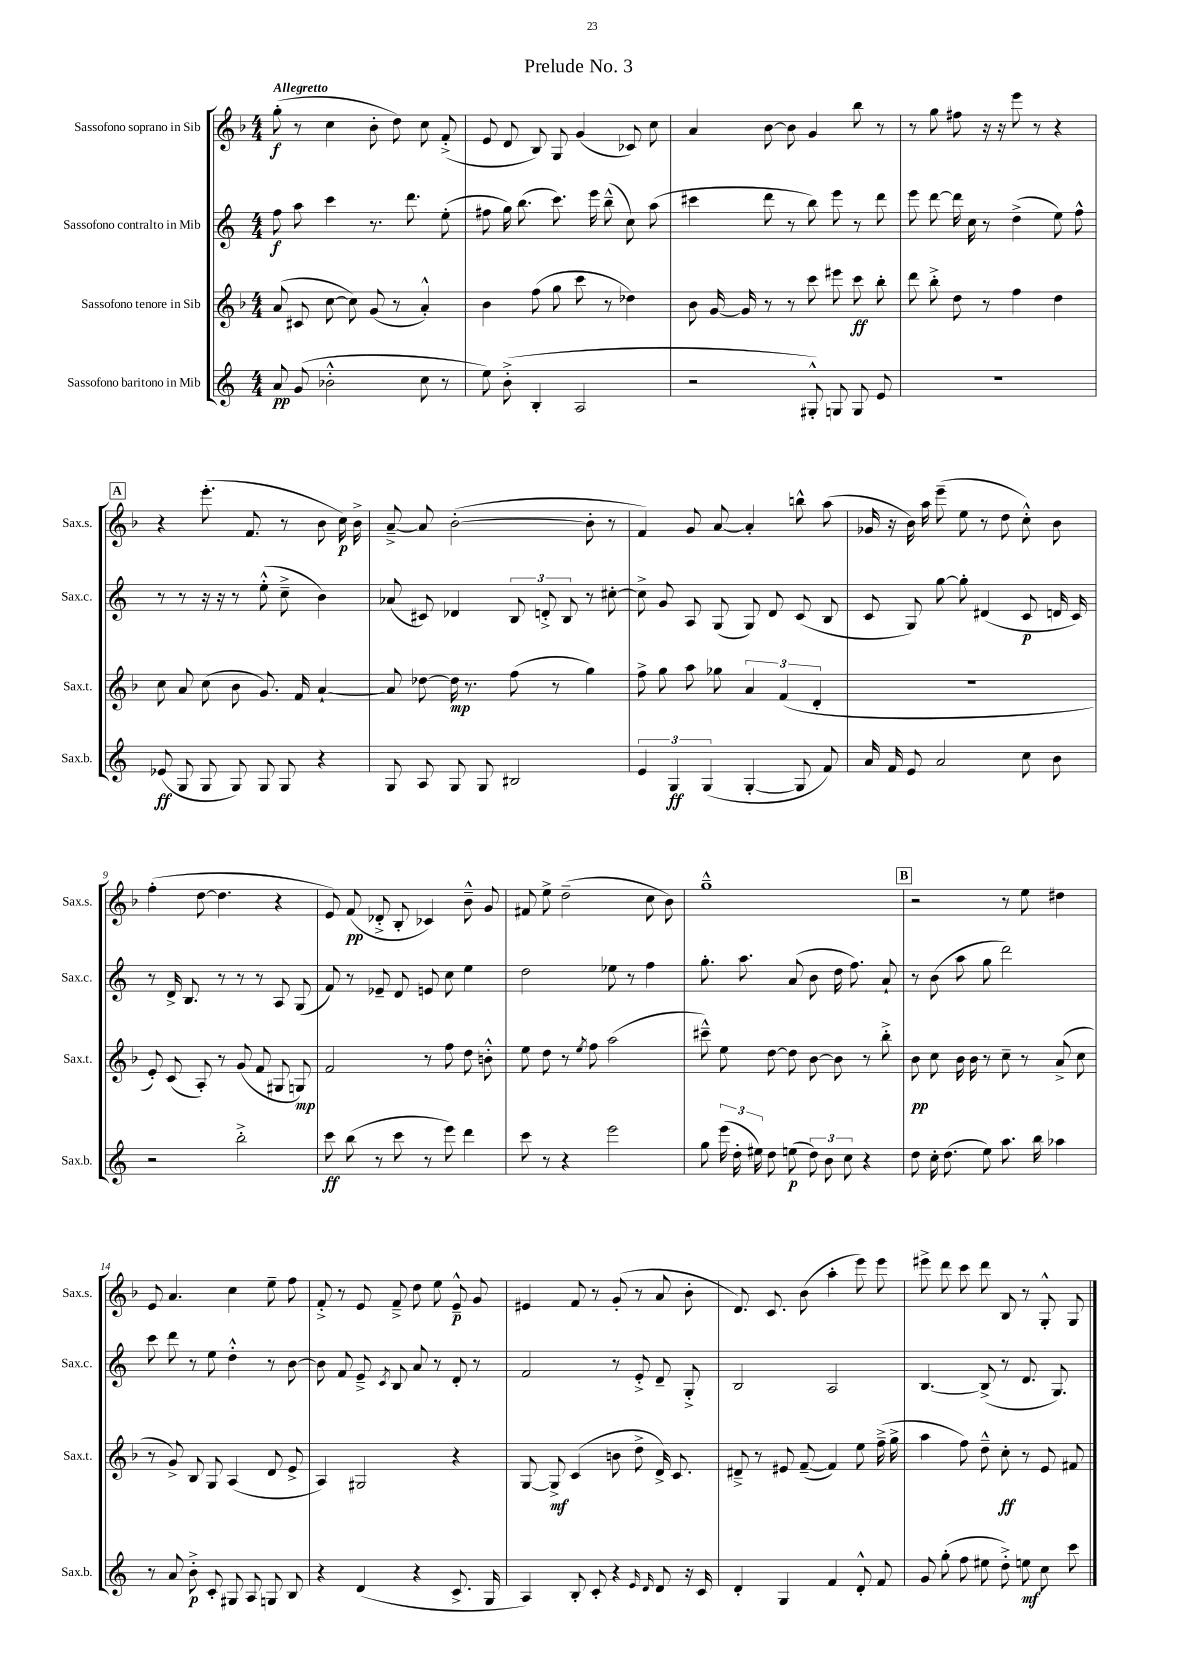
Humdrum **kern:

**kern	**kern	**kern	**kern
*staff4	*staff3	*staff2	*staff1
*clefG2	*clefG2	*clefG2	*clefG2
*k[]	*k[b-]	*k[]	*k[b-]
*M4/4	*M4/4	*M4/4	*M4/4
8a/	(8a/	8ff\	(8gg'\
(8g/	8c#/	8aa\	8r
2b-'^^\	[8cc\	4ccc\	4cc\
.	8cc\])	.	.
.	(8g/	8.r	8b-'\
.	8r	.	8dd\)
.	.	8.ddd\	.
8cc\	4a'^^/)	.	8cc\
8r	.	(8ee'\	(8f'^/
=	=	=	=
8ee\)	4b-\	8ff#\	8e/
(8b'^\	.	16gg\)	8d/
.	.	(8.bb\	.
4B'/	(8ff\	.	8B-/)
.	8gg\	8.ccc\)	8G/
2A/	8ccc\	.	(4g/
.	.	16eee\	.
.	8r	(8bb~^^\	.
.	4dd-\)	8cc\)	8c-/)
.	.	(8aa\	8cc\
=	=	=	=
2r	8b-\	4ccc#\	4a/
.	[16g/	.	.
.	16g/]	.	.
.	8r	8ddd\	[8b-\
.	8r	8r	8b-\]
8G#'^^/)	8ccc\	8bb\)	4g/
8G/	8eee#\	8eee\	.
8G/	8ccc\	8r	8bb-\
8e/	8bb-'\	8ddd\	8r
=	=	=	=
1r	8ddd\	8eee\	8r
.	8bb-'^\	[8ddd\	8gg\
.	8dd\	16ddd\]	8ff#\
.	.	16cc\	.
.	8r	8r	16r
.	.	.	16r
.	4ff\	(4dd^\	8eee\
.	.	.	8r
.	4dd\	8ee\)	4r
.	.	8ff^^\	.
=	=	=	=
(8e-/	8cc\	8r	4r
8G/	8a/	8r	.
8G/	(8cc\	16r	(8.eee'\
.	.	16r	.
8G/)	8b-\	8r	.
.	.	.	8.f/
8G/	8.g/)	(8ee'^^\	.
8G/	.	8cc~^\	8r
.	16f/	.	.
4r	[4a`/	4b\)	8b-\
.	.	.	16cc\)
.	.	.	16b-^\
=	=	=	=
8G/	8a/]	(8a-/	[8a~^/
8A/	[8dd-\	8c#/)	8a/]
8G/	16dd-\]	4d-/	([2b-'\
.	8.r	.	.
8G/	.	.	.
2B#/	(8ff\	12B/	.
.	.	12d'^/	.
.	8r	.	.
.	.	12B/	.
.	4gg\)	8r	8b-'\]
.	.	[8cc#'\	8r
=	=	=	=
6e/	8ff^\	8cc#^\]	4f/)
.	8gg\	8g/	.
6G/	.	.	.
.	8aa\	8A/	8g/
(6G/	.	.	.
.	8gg-\	(8G/	[8a/
[4G'/	6a/	8G/)	4a'/]
.	.	8d/	.
.	(6f/	.	.
8G/]	.	(8c/	8bb^^\
.	6d'/	.	.
8f/)	.	8B/	(8aa\
=	=	=	=
16a/	1r	8c/	16g-/
16f/	.	.	16r
8e/	.	8G/)	16b-\)
.	.	.	16aa\
2a/	.	[8gg\	(8eee~\
.	.	8gg'\]	8ee\
.	.	(4d#/	8r
.	.	.	8dd\
8cc\	.	8c/	8cc'^^\)
8b\	.	16d/	8b-\
.	.	16c/)	.
=	=	=	=
2r	8e'/)	8r	(4ff'\
.	(8c/	16d^/	.
.	.	8.B/	.
.	8A'/)	.	[8dd\
.	8r	8r	4.dd\]
2bb'^\	(8g/	8r	.
.	8f/	8r	.
.	8G#/	8A/	4r
.	8G/)	(8G/	.
=	=	=	=
8ccc\	2f/	8f/)	8e/)
(8bb\	.	8r	(8f/
8r	.	8e-~/	8d-'^/
8ccc\	.	8d/	8B-'/
8r	8r	8e/	4c-/)
8eee\)	8ff\	8cc\	.
4ddd\	8dd\	4ee\	8b-~^^\
.	8b'^^\	.	8g/
=	=	=	=
8ccc\	8ee\	2dd\	8f#/
8r	8dd\	.	8ee^\
4r	8r	.	(2dd~\
.	8qee/	.	.
.	8ff\	.	.
2eee\	(2aa\	8ee-\	.
.	.	8r	.
.	.	4ff\	8cc\
.	.	.	8b-\)
=	=	=	=
8gg\	8ccc#~^^\)	8.gg'\	1gg~^^
(24eee\	8ee\	.	.
24dd'\	.	.	.
.	.	8.aa\	.
24ee#\)	.	.	.
8dd\	[8dd\	.	.
(8ee\	8dd\]	(8a/	.
12dd\)	[8b-\	8b\	.
12b\	.	.	.
.	8b-\]	16dd\	.
12cc\	.	.	.
.	.	8.ff\)	.
4r	8r	.	.
.	8bb-'^\	8a`/	.
=	=	=	=
8dd\	8b-\	8r	2r
16cc'\	8cc\	(8b\	.
(8.dd\	.	.	.
.	16b-\	8aa\	.
.	16b-\	.	.
8ee\)	8r	8gg\	.
8.aa\	8cc~\	2ddd\)	8r
.	8r	.	8ee\
16bb\	.	.	.
4aa-\	(8a^/	.	4dd#\
.	8cc\	.	.
=	=	=	=
8r	8r	8ccc\	8e/
8a/	8g^/)	8ddd\	4.a/
8b'^\	8B-/	8r	.
8c'/	8G/	8ee\	.
8G#/	(4A/	4dd'^^\	4cc\
8A/	.	.	.
8G/	8d/	8r	8ee~\
8B/	8e^/	[8b\	8ff\
=	=	=	=
4r	4A/)	8b\]	8f'^/
.	.	8f/	8r
(4d/	2G#/	8e~^/	8e/
.	.	8qc/	.
.	.	8B/	8f~^/
4r	.	8a/	8dd\
.	.	8r	8ee\
8.c^/	4r	8d'/	8e~^^/
.	.	8r	8g/
16G/	.	.	.
=	=	=	=
4A/)	[8G/	2f/	4e#/
.	8G^/]	.	.
8B'/	(4c/	.	8f/
8c'/	.	.	8r
4r	8b\	8r	(8g'/
.	8dd^\	8e'^/	8r
16qqe/	.	.	.
16qqd/	.	.	.
8d/	16d^/)	8d~/	8a/
.	8.c/	.	.
16r	.	8G'^/	8b-'\
16c/	.	.	.
=	=	=	=
4d'/	8d#~^/	2B/	8.d/)
.	8r	.	.
.	.	.	8.c/
4G/	8e#/	.	.
.	([8f~/	.	(8b-\
4f/	4f/])	2A/	4aa'\
8d'^^/	8ee\	.	8eee\)
8f/	(16ff~^\	.	8eee\
.	16gg^\	.	.
=	=	=	=
8g/	4aa\	[4.B/	8eee#^\
(8gg'\	.	.	8ddd\
8ff\	8ff\)	.	8ccc\
8ee#\	8dd~^^\	(8B^/]	8ddd\
8dd'^\)	8cc'\	8r	8B-/
8ee\	8r	8.d/	8r
8cc\	8e/	.	8G'^^/
.	.	8.G/)	.
8ccc\	8f#/	.	8G/
==	==	==	==
*-	*-	*-	*-
